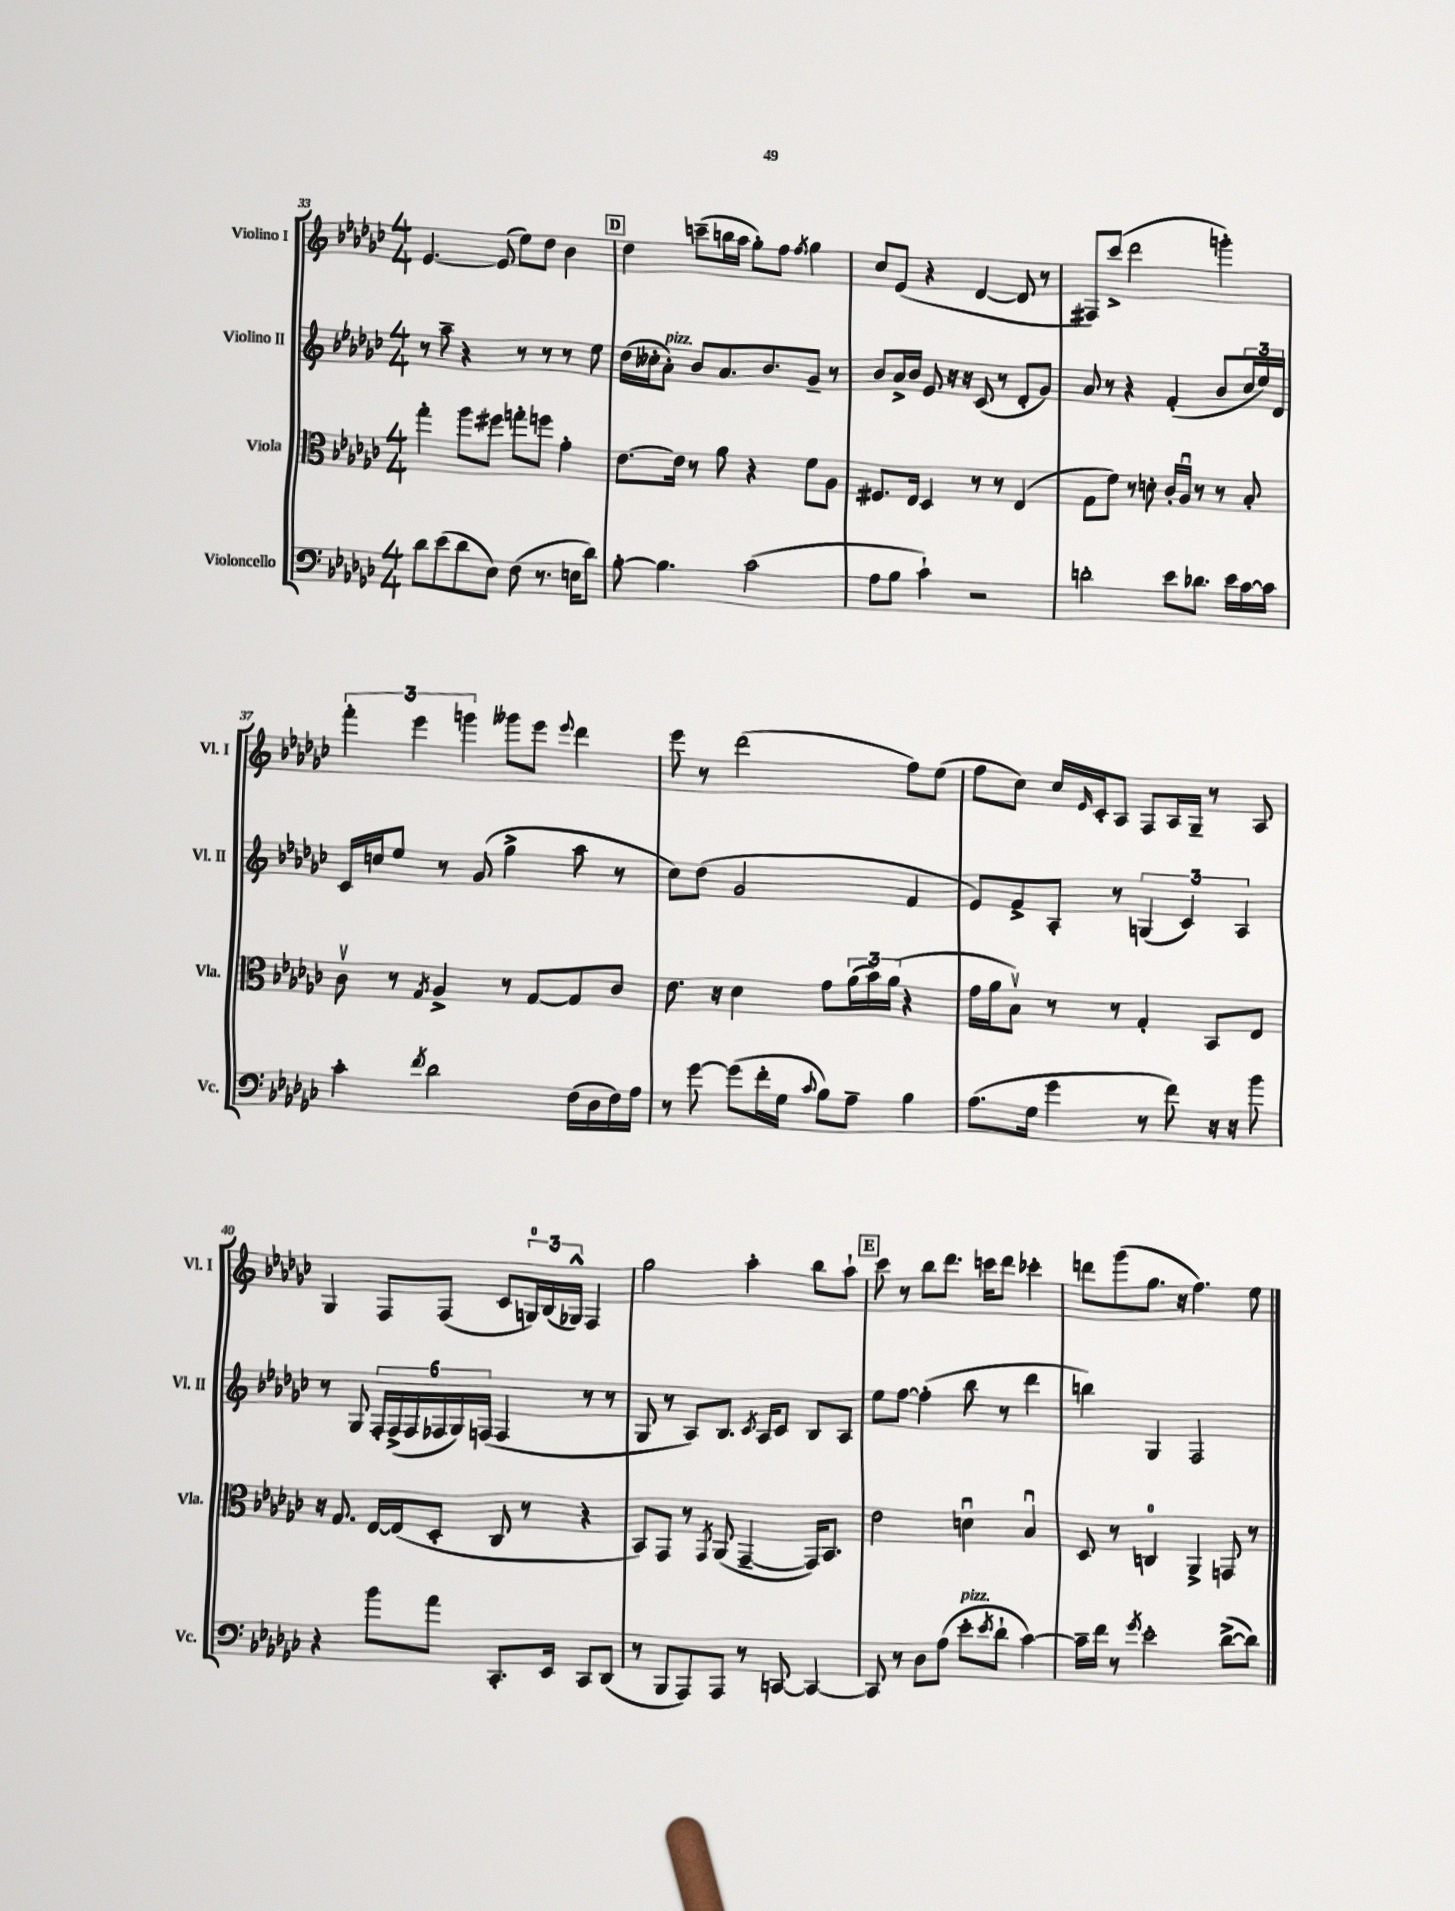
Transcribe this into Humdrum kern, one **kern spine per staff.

**kern	**kern	**kern	**kern
*part4	*part3	*part2	*part1
*staff4	*staff3	*staff2	*staff1
*I"Violoncello	*I"Viola	*I"Violino II	*I"Violino I
*I'Vc.	*I'Vla.	*I'Vl. II	*I'Vl. I
*clefF4	*clefC3	*clefG2	*clefG2
*k[b-e-a-d-g-c-]	*k[b-e-a-d-g-c-]	*k[b-e-a-d-g-c-]	*k[b-e-a-d-g-c-]
*M4/4	*M4/4	*M4/4	*M4/4
=33	=33	=33	=33
8d-\L	4gg-'\	8r	[4.e-/
(8e-\	.	8aa-~\	.
8d-\	8aa-\L	4r	.
8E-\J)	8ff#X\J	.	(8e-/]
(8F\	8ggn'\L	8r	8ee-\L)
8.r	8ffn\J	8r	8dd-\J
.	4g-'\	8r	4b-\
16En\KL	.	.	.
8d-\J)	.	8ee-\	.
!!LO:REH:place=s1:t=D
=34	=34	=34	=34
[8B-'\	[8.e-\L	(16dd-\LL	4dd-\
.	.	16cc--X'\J	.
!	!	!LO:TX:a:i:t=pizz.	!
4.B-\]	.	8a-'\J)	.
.	16e-\Jk]	.	.
.	8r	8b-/L	(8cccn~\L
.	8a-\	8.a-/	16bbn\L
.	.	.	16aa-\JJ
(2c-\	4r	.	8gg-'\L)
.	.	8.b-/	.
.	.	.	8ff\J
.	.	.	8qff/
.	8f\L	8g-~/J	4gg-\
.	8A-\J	8r	.
=35	=35	=35	=35
8A-\L	8.F#X/L	8b-/L	8cc-/L
8B-\J	.	16a-^/L	(8e-/J
.	16E-/Jk	16b-/JJ	.
4c-`\)	4D-/	8e-/	4r
.	.	16r	.
.	.	16r	.
2r	8r	(8c-/	[4d-/
.	8r	8r	.
.	(4E-/	8d-'/L	8d-/]
.	.	8g-/J)	8r
=36	=36	=36	=36
2dn'\	8G-\L	8a-/	8F#X/L)
.	8f\J)	8r	(8ccc-^/J
.	8r	4r	2ddd-\
.	8dn'\	.	.
8e-\L	16c-'/LL	(4f'/	.
.	16A-u/JJ	.	.
8.d-X\J	8r	.	.
.	8r	8b-/L	4gggn'\)
16e-\LL	.	.	.
[16c-\	8B-'/	24cc-/L	.
.	.	24ee-/)	.
16c-\JJ]	.	.	.
.	.	24d-/JJ	.
!!LO:LB:g=z
=37	=37	=37	=37
4c-'\	8c-v\	16c-/LL	6fff'\
.	.	16ccn/J	.
.	8r	8ee-/J	.
.	.	.	6eee-\
8qf/	8qG-/	.	.
2d-\	4A-^/	8r	.
.	.	.	6gggn\
.	.	(8g-/	.
.	8r	4gg-^\	8ggg--X\L
.	[8G-/L	.	8eee-\J
.	.	.	8qqeee-/
(16F\LL	8G-/]	8aa-\	4ddd-\
16D-\	.	.	.
16F\)	8c-/J	8r	.
16A-\JJ	.	.	.
=38	=38	=38	=38
8r	8.e-\	8cc-\L)	8eee-\
[8g-\	.	(8dd-\J	8r
.	16r	.	.
(8g-\L]	4d-\	2g-/	(2ddd-\
16f'\L	.	.	.
16G-\JJ	.	.	.
8qqc-/	.	.	.
8B-\L)	8g-\L	.	.
8A-~\J	(24a-\L	.	.
.	24b-\)	.	.
.	(24a-\JJ	.	.
4B-\	4r	4f/	8ff\L)
.	.	.	(8ee-\J
=39	=39	=39	=39
(8.A-\L	16g-\LL	8e-/L)	8ff\L
.	16a-\J	.	.
.	8B-v\J)	8f^/	8cc-\J)
16G-\Jk	.	.	.
4g-\	8r	8A-'/J	16cc-/LL
.	.	.	16qqe-/
.	.	.	16c-'/J
.	8r	8r	8A-/J
8r	4G-'/	(6Gn/	8F/L
8f\)	.	.	16A-/L
.	.	6c-/)	.
.	.	.	16G-~/JJ
16r	8BB-/L	.	8r
16r	.	.	.
.	.	6A-/	.
8b-\	8E-/J	.	8A-/
!!LO:LB:g=z
=40	=40	=40	=40
4r	16r	8r	4G-/
.	8.G-/	.	.
.	.	8G-/	.
8b-\L	[16E-/LL	24F'/LL	8F/L
.	.	(24F^/	.
.	(16E-/J]	.	.
.	.	24F/	.
8a-\J	8D-'/J	24F-X/	(8F/J
.	.	24G-/)	.
.	.	(24Fn/JJ	.
8.CC-'/L	8C-/	4F/	8c-/L
.	8r	.	24Gn/L)
.	.	.	(24B-/
16EE-/Jk	.	.	.
.	.	.	24G-X^^/JJ)
8CC-/L	4r	8r	4F/
(8DD-/J	.	8r	.
=41	=41	=41	=41
8r	8BB-/L)	8G-/	2gg-\
8BBB-/L	8GG-/J	8r	.
8AAA-/)	8r	8A-/L)	.
.	8qGG-/	.	.
8AAA-/J	(8AA-/	8.B-/J	.
8r	[4GG-~/	.	4aa-'\
.	.	8qc-/	.
.	.	16A-/KL	.
[8CCn/	.	8c-/J	.
4CC/_	16GG-/KL])	8B-/L	8bb-\L
.	8.BB-/J	.	.
.	.	8A-/J	8aa-`\J
!!LO:REH:place=s1:t=E
=42	=42	=42	=42
8CC/]	2e-\	8ee-\L	8ccc-\
8r	.	[8ff\J	8r
8D-\L	.	(4ff'\]	8bb-\L
(8A-\J	.	.	8.ddd-\J
!LO:TX:a:i:t=pizz.	!	!	!
8e-'\L	4dnu\	8bb-\	.
.	.	.	16cccn\KL
8qe-/	.	.	.
8d-`\J	.	8r	8ddd-\J
[4c-\)	4B-u/	4ddd-\	4ccc-X'\
=43	=43	=43	=43
16c-~\LL]	8D-/	4bbn\)	8dddn\L
16f\JJ	.	.	.
8r	8r	.	(8ggg-\
8qg-/	.	.	.
2e-'\	4Cn/	4G-/	8.gg-\J
.	.	.	16r
.	4AA-^/	2F/	4.ff\)
([8d-^\L	8GGn/	.	.
8d-\J])	8r	.	8ee-\
==	==	==	==
*-	*-	*-	*-
